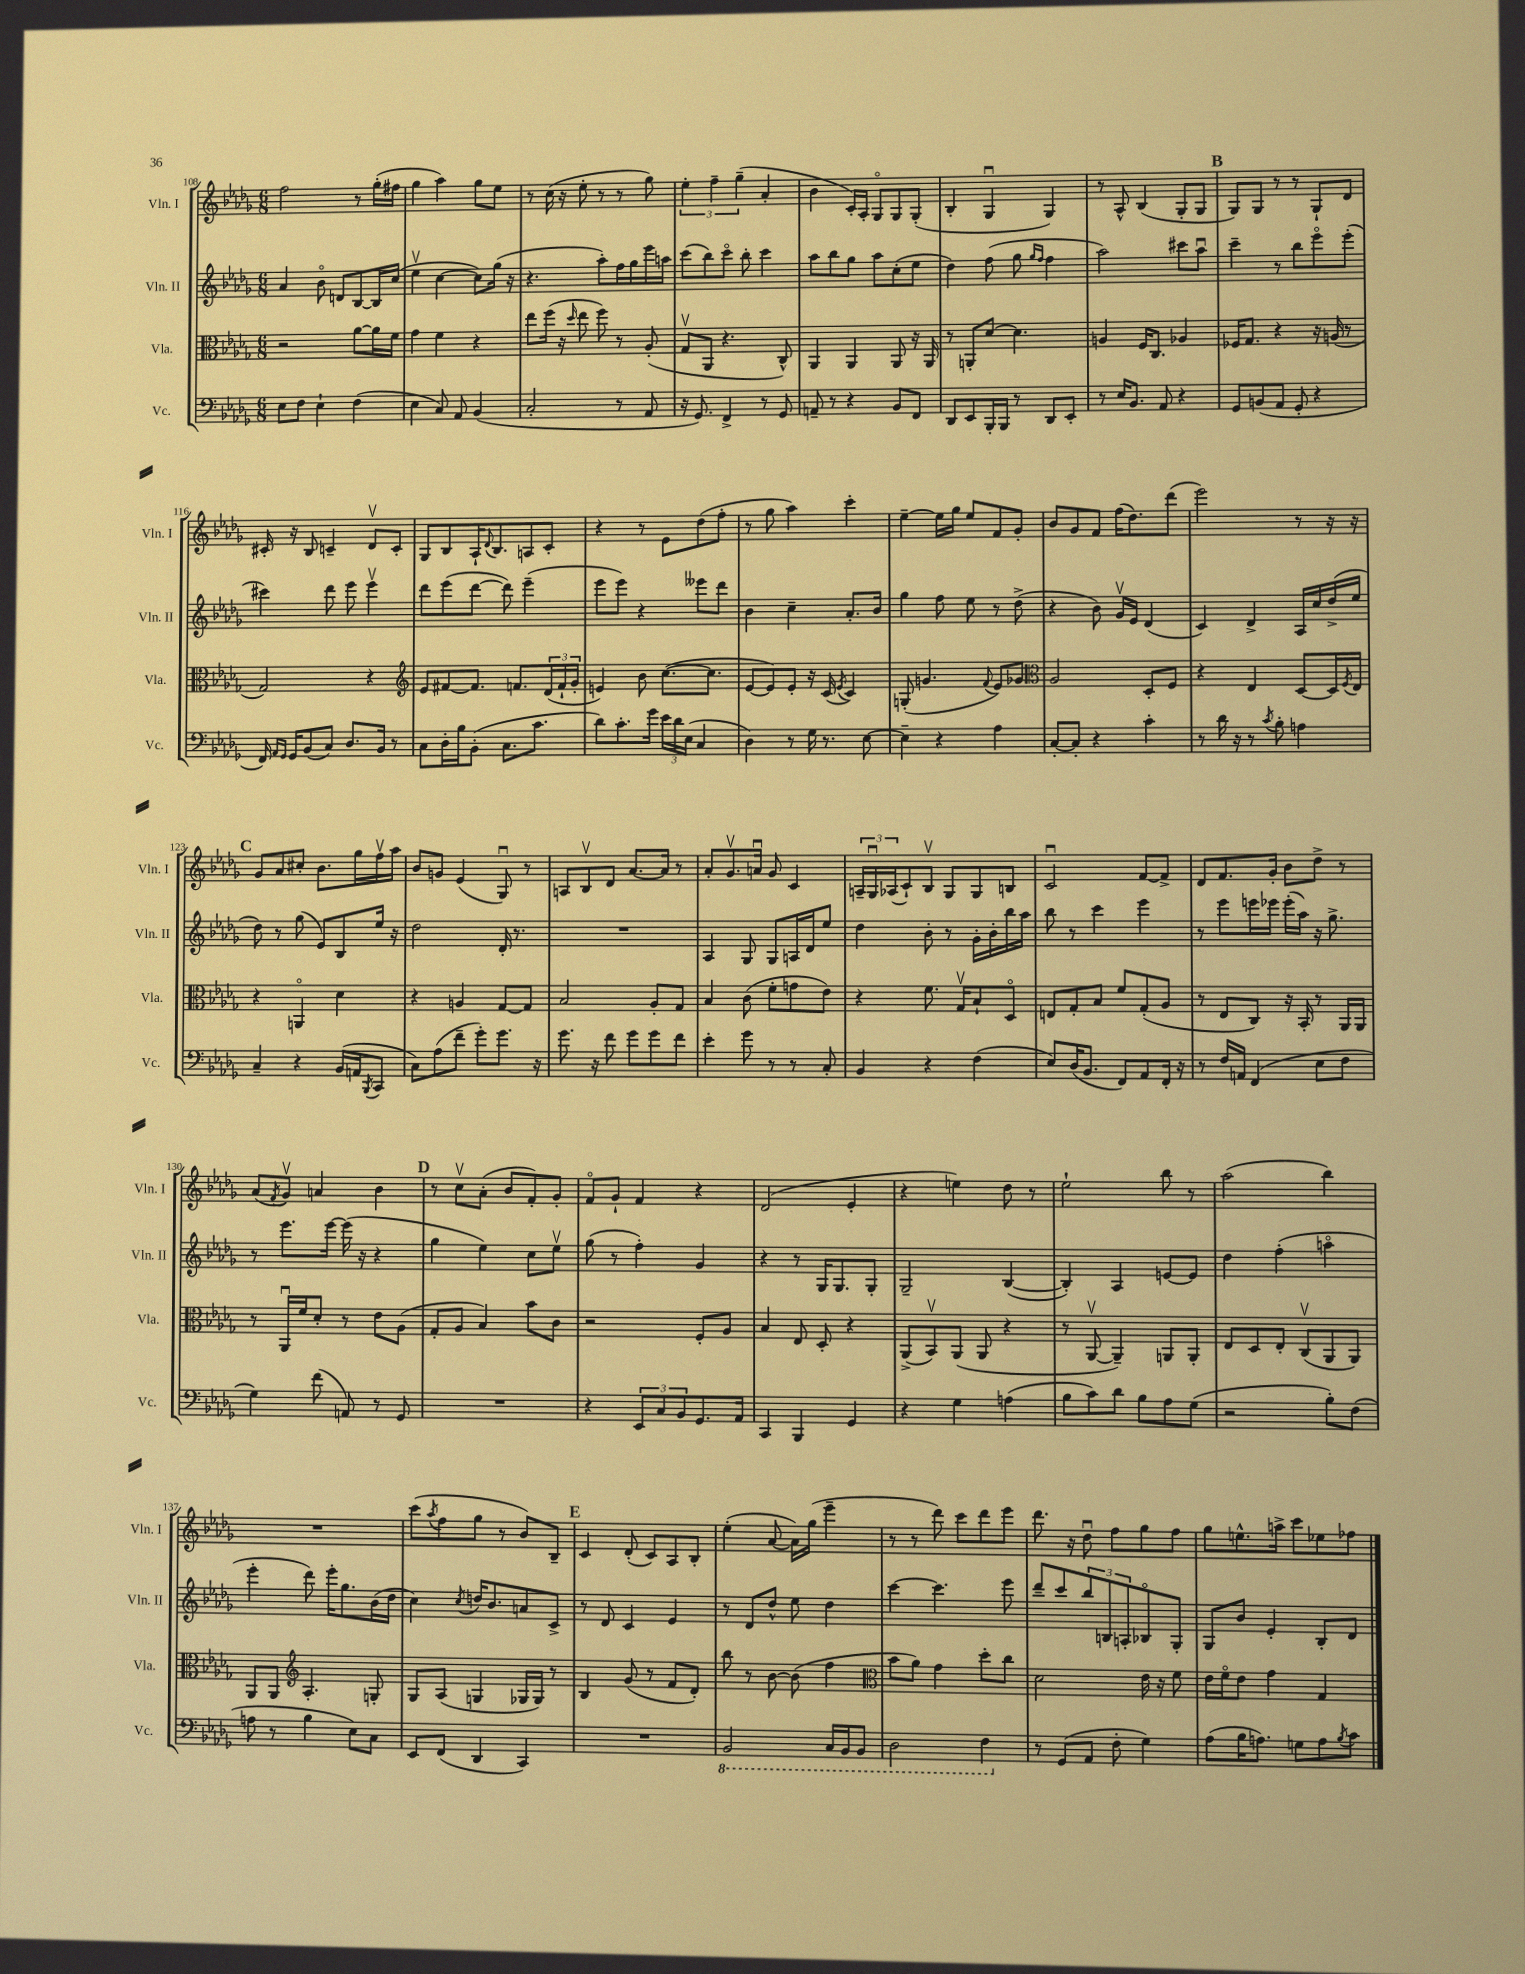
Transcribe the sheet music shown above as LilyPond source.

<<
\new StaffGroup <<
\new Staff = "s0" \with { instrumentName = "Vln. I" shortInstrumentName = "Vln. I" } {
    \clef treble \key des \major \numericTimeSignature \time 6/8
    f''2 r8 ges''16-.( fis''16 |
    ges''4 aes''4) ges''8 ees''8 |
    r8 c''16( r16 ees''8-. r8 r8 ges''8) |
    \tuplet 3/2 { ees''4-. f''4-- ges''4--( } aes'4-. |
    bes'4 c'16-.) aes16-. ges8\flageolet ges8 ges8-.( |
    bes4-. ges4\downbow ges4) |
    r8 aes8-^ bes4( ges8-. ges8 |
    \mark \markup { \bold "B" } ges8) ges8 r8 r8 ges8-! des'8 |
    cis'16-. r16 bes8 c'4-- des'8\upbow c'8-. |
    ges8 bes8 aes16-! \appoggiatura { des'8 } bes8. a8 c'8-. |
    r4 r8 ees'8 des''8( f''8-. |
    r8 ges''8 aes''4) c'''4-. |
    ees''4~-- ees''16 ges''16 ees''8 f'8 ges'8-. |
    bes'8 ges'8 f'8 f''16( des''8.) des'''8( |
    ees'''2) r8 r16 r16 |
    \mark \markup { \bold "C" } ges'8 aes'8 cis''8-. bes'8. ges''16 f''16\upbow aes''16 |
    bes'8 g'8 ees'4( ges8\downbow) r8 |
    a8 bes8\upbow des'8 aes'8.~ aes'16 r8 |
    aes'8-. ges'8.\upbow a'16\downbow ges'8 c'4 |
    \tuplet 3/2 { a16-- ges16\downbow aes16( } c'8-!) bes8\upbow ges8 ges8 b8 |
    c'2\downbow f'8~ f'8-> |
    des'8 f'8. ges'16-. bes'8 des''8-> r8 |
    aes'8( \acciaccatura { f'8 } ges'8\upbow) a'4 bes'4 |
    \mark \markup { \bold "D" } r8 c''8\upbow aes'8-.( bes'8 f'8-.) ges'8-. |
    f'8\flageolet ges'8-! f'4 r4 |
    des'2( ees'4-. |
    r4 e''4) des''8 r8 |
    ees''2-! bes''8 r8 |
    aes''2( bes''4) |
    R2. |
    c'''8( \acciaccatura { aes''8 } f''8 ges''8 r8 bes'8) bes8-- |
    \mark \markup { \bold "E" } c'4 des'8-.( c'8) aes8 bes8-. |
    ees''4-.( aes'8~ aes'16) ges''16( ees'''4-- |
    r8 r8 des'''8) c'''8 des'''8 ees'''8 |
    des'''8. r16 des''8\downbow f''8 ges''8 f''8 |
    ges''8 e''8.-^ a''16-> c'''8 ees''8 fes''8 \bar "|." |
}
\new Staff = "s1" \with { instrumentName = "Vln. II" shortInstrumentName = "Vln. II" } {
    \clef treble \key des \major \numericTimeSignature \time 6/8
    aes'4 bes'8\flageolet d'8 bes8~ bes16 c''16( |
    ees''4\upbow c''4~ c''8) ges''16( r16 |
    r4. aes''8-.) f''16 ges''16 ees'''16 a''16 |
    c'''8( bes''8) c'''8\flageolet bes''8-. c'''4 |
    aes''8 bes''8 ges''8 aes''8 c''8-.( ees''8 |
    des''4) f''8( ges''8 \grace { ges''16 f''16 } f''4 |
    aes''2) cis'''8 aes''8\downbow |
    \mark \markup { \bold "B" } c'''4-- r8 bes''8 ees'''8\flageolet ees'''8-.( |
    cis'''4) des'''8 ees'''8 ees'''4\upbow |
    des'''8 ees'''8( des'''8~ des'''8) ees'''4--( |
    ees'''8 ees'''8) r4 eeses'''8 des'''8 |
    bes'4 c''4-- aes'8.-. bes'16 |
    ges''4 f''8 ees''8 r8 des''8->( |
    r4 bes'8) ges'16\upbow ees'16 des'4( |
    c'4) des'4-> aes16 c''16 des''16->( ees''16 |
    \mark \markup { \bold "C" } des''8) r8 ges''8( ees'8) bes8 ees''16 r16 |
    des''2 des'16-. r8. |
    R2. |
    aes4 ges8 ges8 a16 des'16 ees''8 |
    des''4 bes'8-. r8 ges'16-. bes'16-. bes''16 aes''16 |
    bes''8 r8 c'''4 ees'''4 |
    r8 ees'''8 e'''16 ees'''16 ees'''16-.( aes''16) r16 ges''8.-> |
    r8 ees'''8. ees'''16~ ees'''16( r16 r4 |
    \mark \markup { \bold "D" } ges''4 ees''4) c''8 ees''8\upbow |
    ges''8( r8 f''4-.) ges'4 |
    r4 r8 ges16 ges8. ges8-. |
    ges2-- bes4~( |
    bes4-.) aes4 e'8~ e'8 |
    des''4 f''4-.( a''4\flageolet |
    ees'''4-. des'''8) ees'''16-. ges''8. bes'16( des''16 |
    c''4) \acciaccatura { c''8 } d''16 bes'8. a'8 c'8-> |
    \mark \markup { \bold "E" } r8 des'8 c'4 ees'4 |
    r8 des'8 des''8-^ ees''8 des''4 |
    c'''4~ c'''4. ees'''8 |
    des'''8-- c'''8 \tuplet 3/2 { bes''8 b8 a8-. } bes8\flageolet ges8-. |
    ges8 bes'8 ees'4-. bes8-. des'8 \bar "|." |
}
\new Staff = "s2" \with { instrumentName = "Vla." shortInstrumentName = "Vla." } {
    \clef alto \key des \major \numericTimeSignature \time 6/8
    r2 aes'8~ aes'16 f'16 |
    ges'4 f'4 r4 |
    ees''8 f''16( r16 \grace { des''16 } ees''8 f''8) r8 aes8-.( |
    ges8\upbow aes,8 r4. c8-^) |
    aes,4 aes,4 aes,8 r16 aes,16 |
    r8 a,8-. des'8~ des'4. |
    a4 f16 c8. aes4 |
    \mark \markup { \bold "B" } fes16 ges8. r4 r16 a16( r8 |
    ges2) r4 |
    \clef treble ees'8 fis'8~ fis'8. f'8. \tuplet 3/2 { des'16( f'16-! ges'16-. } |
    e'4) bes'8 c''8.~( c''8. |
    ees'8~ ees'8) ees'8-. r16 c'16( \acciaccatura { ees'8 } c'4) |
    g8-.( g'4. \appoggiatura { f'8 } ees'8) ges'8 |
    \clef alto aes2 des8-. f8 |
    r4 ees4 des8~ des16 \acciaccatura { f8 } ees16 |
    \mark \markup { \bold "C" } r4 a,4\flageolet des'4 |
    r4 a4 ges8~ ges8 |
    bes2 aes8-. ges8 |
    bes4 c'8( f'8-. g'8 ees'8) |
    r4 f'8. ges16\upbow bes8-! des8\flageolet |
    e8 ges8-. bes8 f'8 ges8-.( aes8 |
    r8 ees8 c8) r16 bes,16-. r8 aes,16 aes,16 |
    r8 aes,16\downbow f'16 des'8-. r8 ees'8 aes8( |
    \mark \markup { \bold "D" } ges8-. aes8 bes4) bes'8 c'8 |
    r2 f8-. aes8 |
    bes4 ees8 des8-. r4 |
    aes,8->( bes,8\upbow) aes,8( aes,8 r4 |
    r8 aes,8~\upbow aes,4--) a,8 a,8-. |
    ees8 des8 ees8-. c8\upbow( aes,8 aes,8) |
    aes,8 aes,8 \clef treble aes4.-. g8-. |
    ges8 aes8( g4 ges16 ges16) r8 |
    \mark \markup { \bold "E" } bes4 ges'8( r8 f'8 des'8-.) |
    bes''8 r8 bes'8~ bes'8( f''4 |
    \clef alto bes'8 aes'8) ges'4 des''8-. c''8 |
    des'2 ees'16 r16 f'8 |
    ees'16 f'16\flageolet ees'8 ges'4 ges4 \bar "|." |
}
\new Staff = "s3" \with { instrumentName = "Vc." shortInstrumentName = "Vc." } {
    \clef bass \key des \major \numericTimeSignature \time 6/8
    ees8 f8 ees4-! f4( |
    ees4 c8) aes,8 bes,4( |
    c2-. r8 aes,8 |
    r16 ges,8.) f,4-> r8 ges,8 |
    a,8-- r8 r4 bes,8 f,8 |
    des,8 ees,8 bes,,16-. bes,,16 r8 des,8 ees,8-. |
    r8 ees16 bes,8. aes,8 r4 |
    \mark \markup { \bold "B" } ges,8 b,8( aes,8 ges,8-. r4 |
    f,16) \grace { aes,16 ges,16 } ges,16 bes,8( c8) des8. bes,16 r8 |
    c8 des16-. bes16 bes,8-.( c8. c'8. |
    des'8) c'8.-. ges'16 \tuplet 3/2 { ees'16 des'16 ees16( } c4 |
    des4) r8 ges16 r8. ees8~ |
    ees4-- r4 aes4 |
    c8~-. c8-. r4 c'4-. |
    r8 des'16 r16 r8 \acciaccatura { c'8 } bes8-. a4 |
    \mark \markup { \bold "C" } c4-- r4 bes,16( a,16 \acciaccatura { bes,,8 } c,8 |
    c8) aes8( f'8-- ges'8-.) ges'8. r16 |
    ges'8. r16 f'8 ges'8 ges'8 f'8 |
    ees'4-. ges'8 r8 r8 c8-. |
    bes,4 r4 f4( |
    ees8) des16( bes,8. f,8) aes,8 f,16-. r16 |
    r8 f16 a,16 f,4( ees8 f8 |
    ges4) f'8( a,8) r8 ges,8 |
    \mark \markup { \bold "D" } R2. |
    r4 \tuplet 3/2 { ees,8 c8 bes,8 } ges,8. aes,16 |
    c,4 bes,,4 ges,4 |
    r4 ges4 a4( |
    bes8 c'8) des'8 bes8 aes8 ges8( |
    r2 bes8-.) f8( |
    a8 r8 bes4 ees8) c8 |
    ees,8 f,8( des,4 c,4) |
    \mark \markup { \bold "E" } R2. |
    \ottava #-1 bes,,2 c,16 bes,,16 bes,,8 |
    des,2 f,4 \ottava #0 |
    r8 ges,8( aes,8 f8-. ges4) |
    aes8( bes16 a8.) g8 a8 \acciaccatura { bes8 } c'8 \bar "|." |
}
>>
>>
\layout { \context { \Score currentBarNumber = #108 } }
